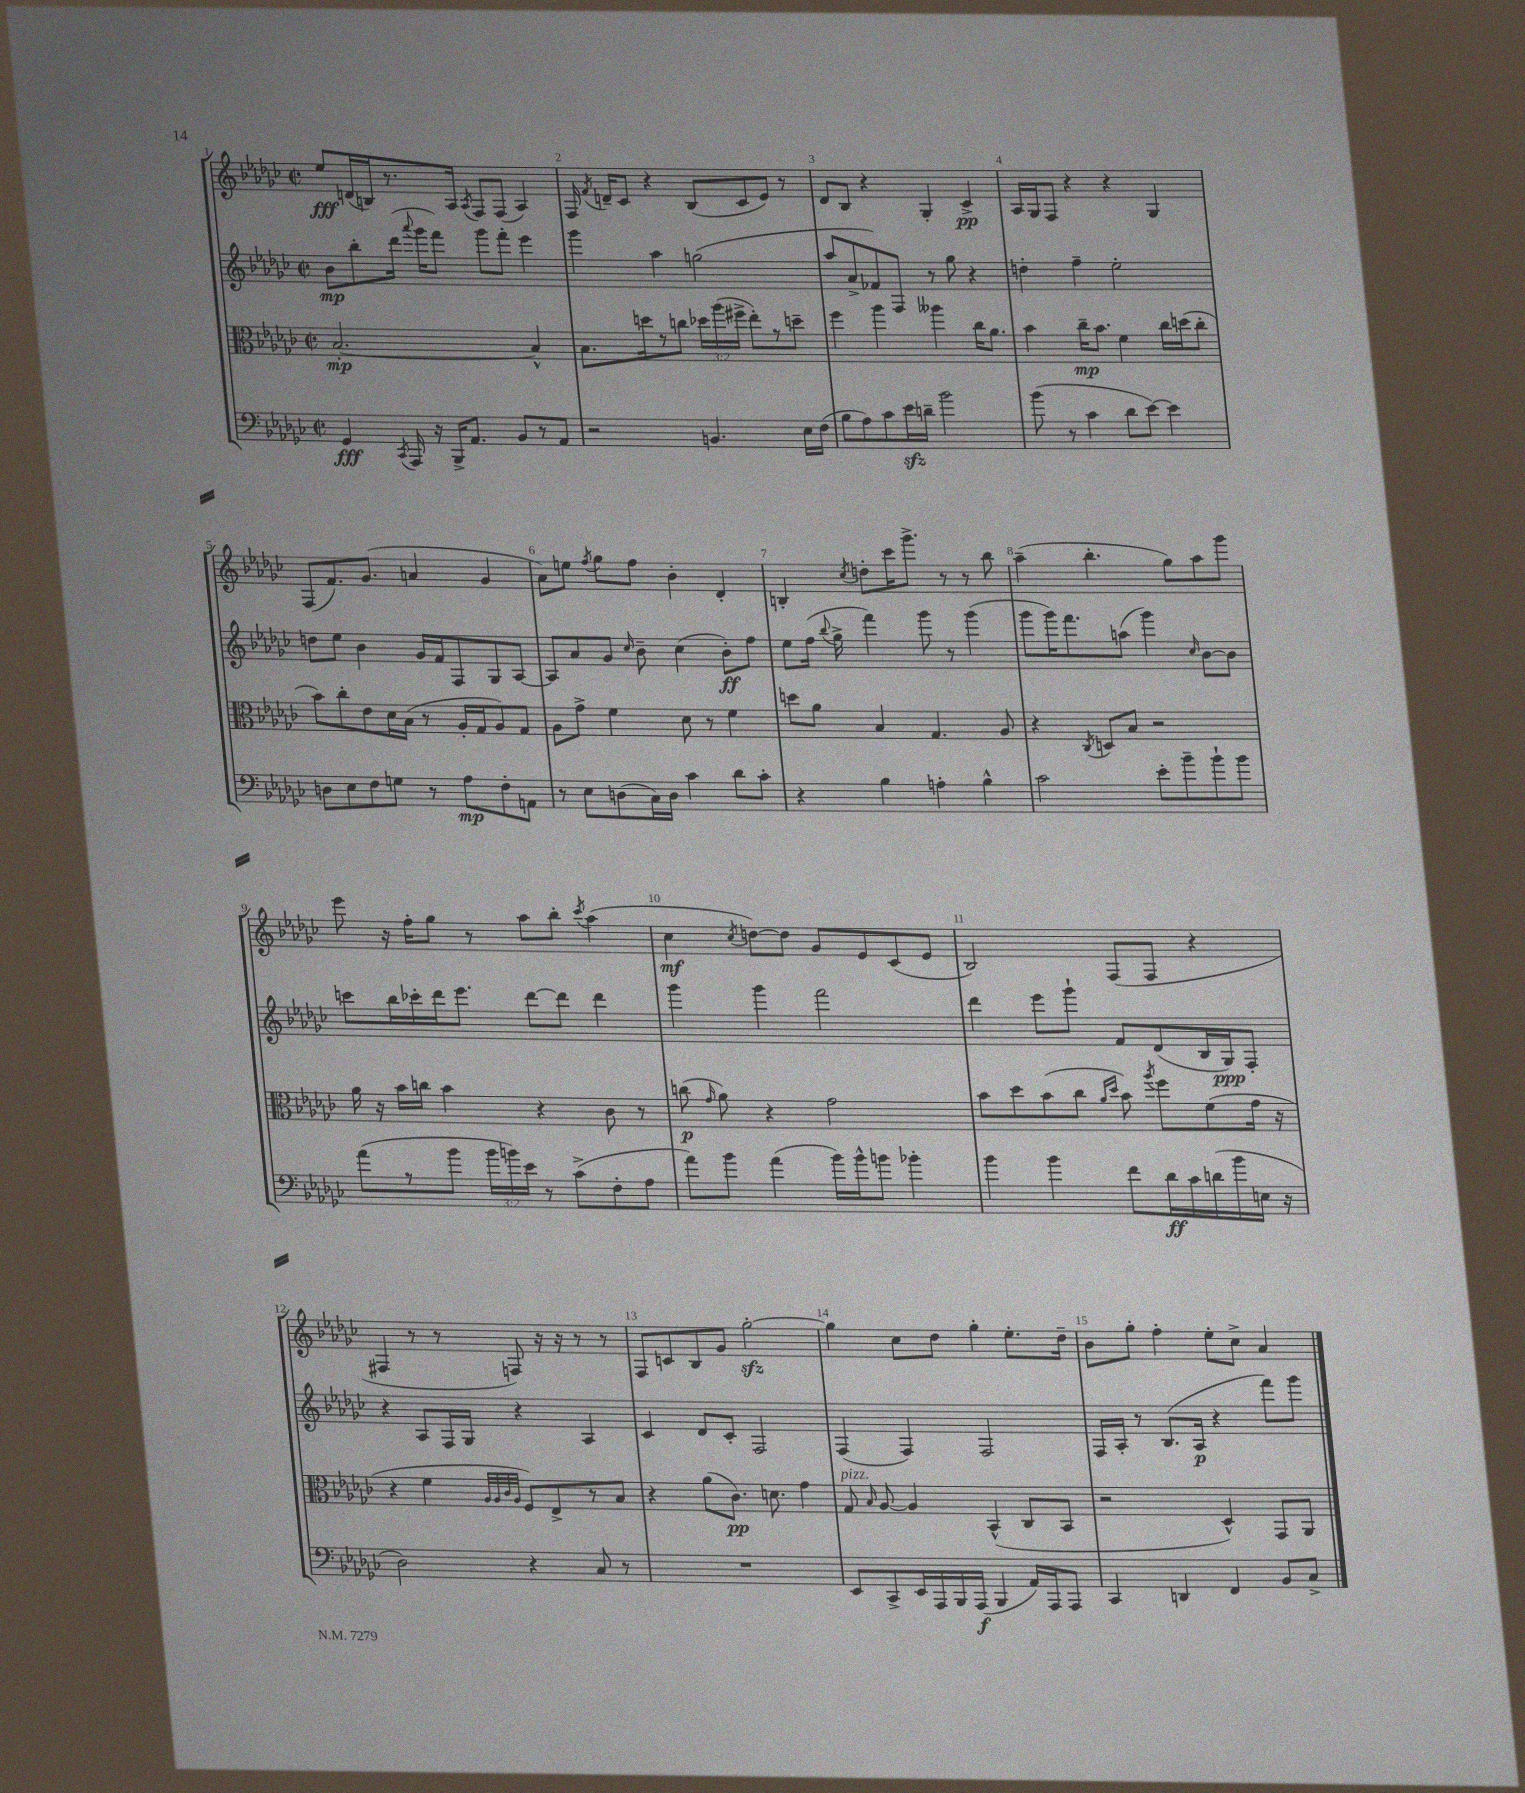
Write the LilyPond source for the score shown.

<<
\new StaffGroup <<
\new Staff = "s0" {
    \clef treble \key ges \major \defaultTimeSignature \time 2/2
    \autoBeamOff ees''8[\fff d'16( b16) r8. aes16] \acciaccatura { aes8 } f8[ f8]( aes4) |
    f16 \acciaccatura { f'8 } d'16[-- ces'8] r4 bes8[( ces'8 ees'8]) r8 |
    des'8[ bes8] r4 ges4-. ces'4->\pp |
    aes16[ ges16 f8] r4 r4 ges4 |
    f8[( f'8.) ges'8.]( a'4 ges'4 |
    aes'8[) e''8] \acciaccatura { f''8 } ges''8[ f''8] bes'4-. des'4-. |
    b4-. \acciaccatura { ces''8 } d''8[-. ces'''16 ges'''8.]-> r8 r8 bes''8 |
    aes''4--( bes''4.-. ges''8[) aes''8 ges'''8] |
    ees'''8 r16 f''16[-. ges''8] r8 aes''8[ bes''8]-. \acciaccatura { ces'''8 } aes''4( |
    ces''4\mf \acciaccatura { ces''8 } d''8[~) d''8] ges'8[ ees'8 ces'8( ees'8] |
    bes2) f8[( f8] r4 |
    fis4 r8 r8 f8) r16 r16 r8 r8 |
    f8[ c'8 bes8 ges'8] ges''2~-.\sfz |
    ges''4 ces''8[ des''8] ges''4-. ees''8.[-. des''16]-- |
    bes'8[ ges''8]-. f''4-. ees''8[-. ces''8]-> aes'4 \bar "|." |
}
\new Staff = "s1" {
    \clef treble \key ges \major \defaultTimeSignature \time 2/2
    \autoBeamOff bes'8[\mp bes''8-. des'''16]( \appoggiatura { aes'''8 } ges'''16[ f'''8]) ges'''8[ f'''8]-. ees'''4 |
    ges'''4 aes''4 g''2( |
    aes''8[ aes'8-> fes'8) f8] r8 ges''8 r4 |
    d''4-. f''4-- ees''2-. |
    d''8[ ees''8] bes'4 ges'16[ f'16 f8 ges8 aes8]~ |
    aes8[ aes'8 ges'8] \grace { ces''16 } bes'8-- ces''4( bes'8[-.\ff) f''8] |
    ees''8[ f''16]( \appoggiatura { bes''8 } ges''16-> f'''4) ges'''8 r8 ges'''4( |
    ges'''8[ ges'''16) f'''8. a''8]( ges'''4) \grace { ces''16 } bes'8[~ bes'8] |
    c'''8[ bes''16 ces'''16-. des'''16 ees'''8.] des'''8[~ des'''8] des'''4 |
    ges'''4 ges'''4 f'''2 |
    des'''4 ees'''8[ ges'''8]-! f'8[ des'8( bes16 ges16\ppp) f8]-. |
    r4 aes8[ f16 ges16] r4 aes4 |
    ces'4 des'8[ ces'8]-. f2 |
    f4( f4) f2 |
    f16[ aes16]-. r8 bes8.[( aes16]\p r4 f'''8[) ges'''8] \bar "|." |
}
\new Staff = "s2" {
    \clef alto \key ges \major \defaultTimeSignature \time 2/2 \override Staff.TupletNumber.text = #tuplet-number::calc-fraction-text
    \autoBeamOff bes2.~-.\mp bes4-^ |
    bes8.[ d''16 r8 c''8] \tuplet 3/2 { des''16[ aes''16( fis''16]-> } ees''8[-.) r8 d''8]-- |
    f''4 aes''4 aeses''4 ces''16[ aes'8.] |
    bes'4 ces''16[--\mp bes'8.] f'4 ces''16[ d''16( ces''8]-. |
    bes'8[) ces''8-. ees'8 des'16 bes16]( r8 aes16[-. ges16 aes8) ges8] |
    aes8[ ges'8]-> f'4 des'8 r8 f'4 |
    d''8[ aes'8] bes4 ges4. aes8 |
    r4 \acciaccatura { ces8 } d8[ bes8] r2 |
    aes'16 r16 bes'16[ c''16] bes'4 r4 ces'8 r8 |
    c''8\p( \grace { ges'16 } aes'8) r4 ges'2 |
    bes'8[ des''8 bes'8( ces''8] \grace { aes'16[ des''16] } bes'8) \acciaccatura { aes''8 } f''8[ f'8( ges'16] r16 |
    r4 f'4 \grace { aes32[ aes32 ces'32 aes32] } f8[) ees8-> r8 bes8] |
    r4 aes'8[( ces'8.]\pp) d'8. ges'4 |
    ges8^\markup { \italic "pizz." } \grace { bes16 } aes8~ aes4 bes,4-^( ces8[ bes,8] |
    r2 des4-^) ges,8[ aes,8] \bar "|." |
}
\new Staff = "s3" {
    \clef bass \key ges \major \defaultTimeSignature \time 2/2 \override Staff.TupletNumber.text = #tuplet-number::calc-fraction-text
    \autoBeamOff ges,4\fff \acciaccatura { ces,8 } aes,,16 r16 bes,,16[-> aes,8.] bes,8[ r8 aes,8] |
    r2 b,4. ees16[ f16]( |
    bes8[ aes8) ces'8 ees'16\sfz d'16]-- bes'2 |
    bes'8( r8 ces'4 des'8[ ees'8]~) ees'4 |
    d8[ ees8 f8 g8] r8 aes8[\mp f8-. a,8] |
    r8 ees8[ d8( ces16) d16] ces'4 des'8[ ces'8]-. |
    r4 bes4 a4-. bes4-^ |
    ces'2 ees'8[-. bes'8-- bes'8-! bes'8] |
    aes'8[( r8 bes'8] \tuplet 3/2 { bes'16[ b'16) ees'16] } r8 ces'8[->( f8-. aes8] |
    aes'8[) bes'8] aes'4( bes'16[) bes'16-^ b'8] bes'4-. |
    bes'4 bes'4 f'8[ des'16\ff ces'16 d'16( bes'16 e16] r16 |
    des2) r4 ces8 r8 |
    R1 |
    ees,8[ ces,8-> ees,16 aes,,16 bes,,16 aes,,16]\f( bes,,4 aes,16[) aes,,16 aes,,8] |
    ces,4 d,4 f,4 bes,8[ ces8]-> \bar "|." |
}
>>
>>
\layout { \context { \Score \override BarNumber.break-visibility = ##(#f #t #t) barNumberVisibility = #all-bar-numbers-visible } }
